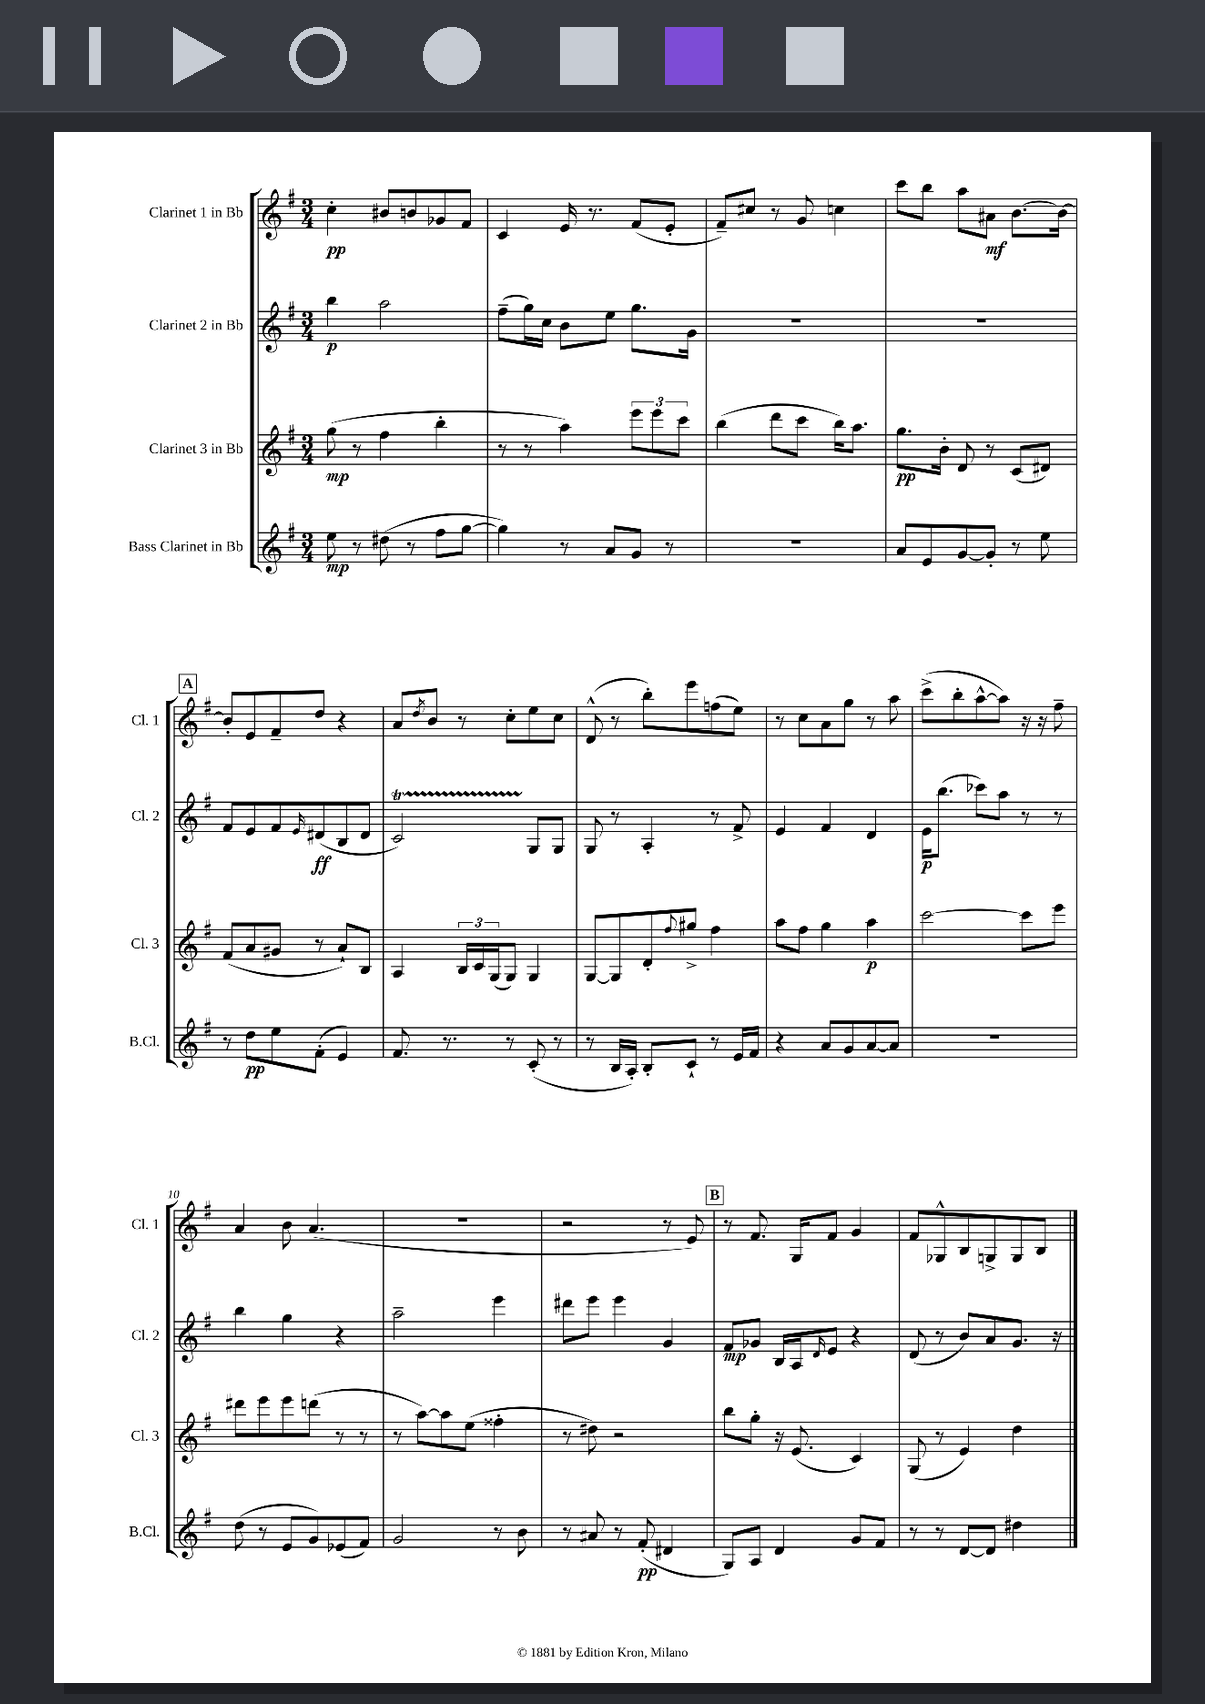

**kern	**dynam	**kern	**dynam	**kern	**dynam	**kern	**dynam
*part4	*part4	*part3	*part3	*part2	*part2	*part1	*part1
*staff4	*staff4	*staff3	*staff3	*staff2	*staff2	*staff1	*staff1
*I"Bass Clarinet in Bb	*	*I"Clarinet 3 in Bb	*	*I"Clarinet 2 in Bb	*	*I"Clarinet 1 in Bb	*
*I'B.Cl.	*	*I'Cl. 3	*	*I'Cl. 2	*	*I'Cl. 1	*
*clefG2	*	*clefG2	*	*clefG2	*	*clefG2	*
*k[f#]	*	*k[f#]	*	*k[f#]	*	*k[f#]	*
*M3/4	*	*M3/4	*	*M3/4	*	*M3/4	*
=1	=1	=1	=1	=1	=1	=1	=1
8ee\	mp	(8gg\	mp	4bb\	p	4cc'\	pp
8r	.	8r	.	.	.	.	.
(8dd#X\	.	4ff#\	.	2aa\	.	8b#X/L	.
8r	.	.	.	.	.	8bn/	.
8ff#\L	.	4bb'\	.	.	.	8g-X/	.
[8gg\J	.	.	.	.	.	8f#/J	.
=2	=2	=2	=2	=2	=2	=2	=2
4gg\])	.	8r	.	(8ff#~\L	.	4c/	.
.	.	8r	.	16gg\L)	.	.	.
.	.	.	.	16cc\JJ	.	.	.
8r	.	4aa\)	.	8b\L	.	16e/	.
.	.	.	.	.	.	8.r	.
8a/L	.	.	.	8ee\J	.	.	.
8g/J	.	12eee\L	.	8.gg\L	.	(8f#/L	.
.	.	12eee\	.	.	.	.	.
8r	.	.	.	.	.	8e'/J	.
.	.	12ccc\J	.	.	.	.	.
.	.	.	.	16g\Jk	.	.	.
=3	=3	=3	=3	=3	=3	=3	=3
2.r	.	(4bb\	.	2.r	.	8f#~/L)	.
.	.	.	.	.	.	8cc#X/J	.
.	.	8ddd\L	.	.	.	8r	.
.	.	8ccc\J	.	.	.	8g/	.
.	.	16bb\KL)	.	.	.	4ccn\	.
.	.	8.aa\J	.	.	.	.	.
=4	=4	=4	=4	=4	=4	=4	=4
8a/L	.	8.gg\L	pp	2.r	.	8ccc\L	.
8e/	.	.	.	.	.	8bb\J	.
.	.	16b'\Jk	.	.	.	.	.
[8g/	.	8d/	.	.	.	8aa\L	.
8g'/J]	.	8r	.	.	.	8a#X\J	mf
8r	.	(8c/L	.	.	.	[8.b\L	.
8ee\	.	8d#X/J)	.	.	.	.	.
.	.	.	.	.	.	16b\Jk_	.
!!LO:LB:g=z
!!LO:REH:place=s1:t=A
=5	=5	=5	=5	=5	=5	=5	=5
8r	.	(8f#/L	.	8f#/L	.	8b'/L]	.
8dd\L	pp	8a/	.	8e/	.	8e/	.
8ee\	.	8g#X/J	.	8f#/	.	8f#~/	.
.	.	.	.	16qqe/	.	.	.
(8f#'\J	.	8r	.	(8d#X/	ff	8dd/J	.
4e/)	.	8a`/L)	.	8B/	.	4r	.
.	.	8B/J	.	8d#/J	.	.	.
=6	=6	=6	=6	=6	=6	=6	=6
8.f#/	.	4A/	.	2cT/)	.	8a/L	.
.	.	.	.	.	.	8qdd/	.
.	.	.	.	.	.	8b/J	.
8.r	.	.	.	.	.	.	.
.	.	24B/LL	.	.	.	8r	.
.	.	24c/	.	.	.	.	.
.	.	(24G/J	.	.	.	.	.
8r	.	8G/J)	.	.	.	8cc'\L	.
(8c'/	.	4G/	.	8G/L	.	8ee\	.
8r	.	.	.	8G/J	.	8cc\J	.
=7	=7	=7	=7	=7	=7	=7	=7
8r	.	[8G/L	.	8G/	.	(8d^^/	.
16B/LL	.	8G/]	.	8r	.	8r	.
16A'/JJ)	.	.	.	.	.	.	.
8B'/L	.	8d'/	.	4A'/	.	8bb'\L)	.
.	.	8qqff#/	.	.	.	.	.
8c`/J	.	8gg#X^/J	.	.	.	8eee\	.
8r	.	4ff#\	.	8r	.	(8ffn\	.
16e/LL	.	.	.	8f#^/	.	8ee\J)	.
16f#/JJ	.	.	.	.	.	.	.
=8	=8	=8	=8	=8	=8	=8	=8
4r	.	8aa\L	.	4e/	.	8r	.
.	.	8ff#\J	.	.	.	8cc\L	.
8a/L	.	4gg\	.	4f#/	.	8a\	.
8g/	.	.	.	.	.	8gg\J	.
[8a/	.	4aa\	p	4d/	.	8r	.
8a/J]	.	.	.	.	.	8aa\	.
=9	=9	=9	=9	=9	=9	=9	=9
2.r	.	[2ccc\	.	16e\KL	p	(8ccc^\L	.
.	.	.	.	(8.bb\J	.	.	.
.	.	.	.	.	.	8bb'\	.
.	.	.	.	8ccc-X\L)	.	[8aa^^\	.
.	.	.	.	8aa\J	.	8aa\J])	.
.	.	8ccc\L]	.	8r	.	16r	.
.	.	.	.	.	.	16r	.
.	.	8eee\J	.	8r	.	8ff#~\	.
!!LO:LB:g=z
=10	=10	=10	=10	=10	=10	=10	=10
(8dd\	.	8ddd#X\L	.	4bb\	.	4a/	.
8r	.	8eee\	.	.	.	.	.
8e/L	.	8eee\	.	4gg\	.	8b\	.
8g/)	.	(8dddn\J	.	.	.	(4.a/	.
(8e-X/	.	8r	.	4r	.	.	.
8f#/J)	.	8r	.	.	.	.	.
=11	=11	=11	=11	=11	=11	=11	=11
2g/	.	8r	.	2aa~\	.	2.r	.
.	.	[8aa\L)	.	.	.	.	.
.	.	8aa\]	.	.	.	.	.
.	.	(8ee\J	.	.	.	.	.
8r	.	4ff##X'\	.	4eee\	.	.	.
8b\	.	.	.	.	.	.	.
=12	=12	=12	=12	=12	=12	=12	=12
8r	.	8r	.	8ddd#X\L	.	2r	.
8a#X/	.	8dd#X\)	.	8eee\J	.	.	.
8r	.	2r	.	4eee\	.	.	.
(8f#'/	pp	.	.	.	.	.	.
4d#X/	.	.	.	4g/	.	8r	.
.	.	.	.	.	.	8e/)	.
!!LO:REH:place=s1:t=B
=13	=13	=13	=13	=13	=13	=13	=13
8G/L)	.	8bb\L	.	8f#/L	mp	8r	.
8A/J	.	8gg'\J	.	8g-X/J	.	8.f#/	.
4d/	.	16r	.	16B/LL	.	.	.
.	.	(8.e/	.	16A/J	.	16G/KL	.
.	.	.	.	16qqd/	.	.	.
.	.	.	.	8e/J	.	8f#/J	.
8g/L	.	4c/)	.	4r	.	4g/	.
8f#/J	.	.	.	.	.	.	.
=14	=14	=14	=14	=14	=14	=14	=14
8r	.	(8G/	.	(8d/	.	8f#/L	.
8r	.	8r	.	8r	.	8G-X^^/	.
[8d/L	.	4e/)	.	8b/L)	.	8B/	.
8d/J]	.	.	.	8a/	.	8Gn^/	.
4dd#X\	.	4dd\	.	8.g/J	.	8G/	.
.	.	.	.	.	.	8B/J	.
.	.	.	.	16r	.	.	.
==	==	==	==	==	==	==	==
*-	*-	*-	*-	*-	*-	*-	*-
